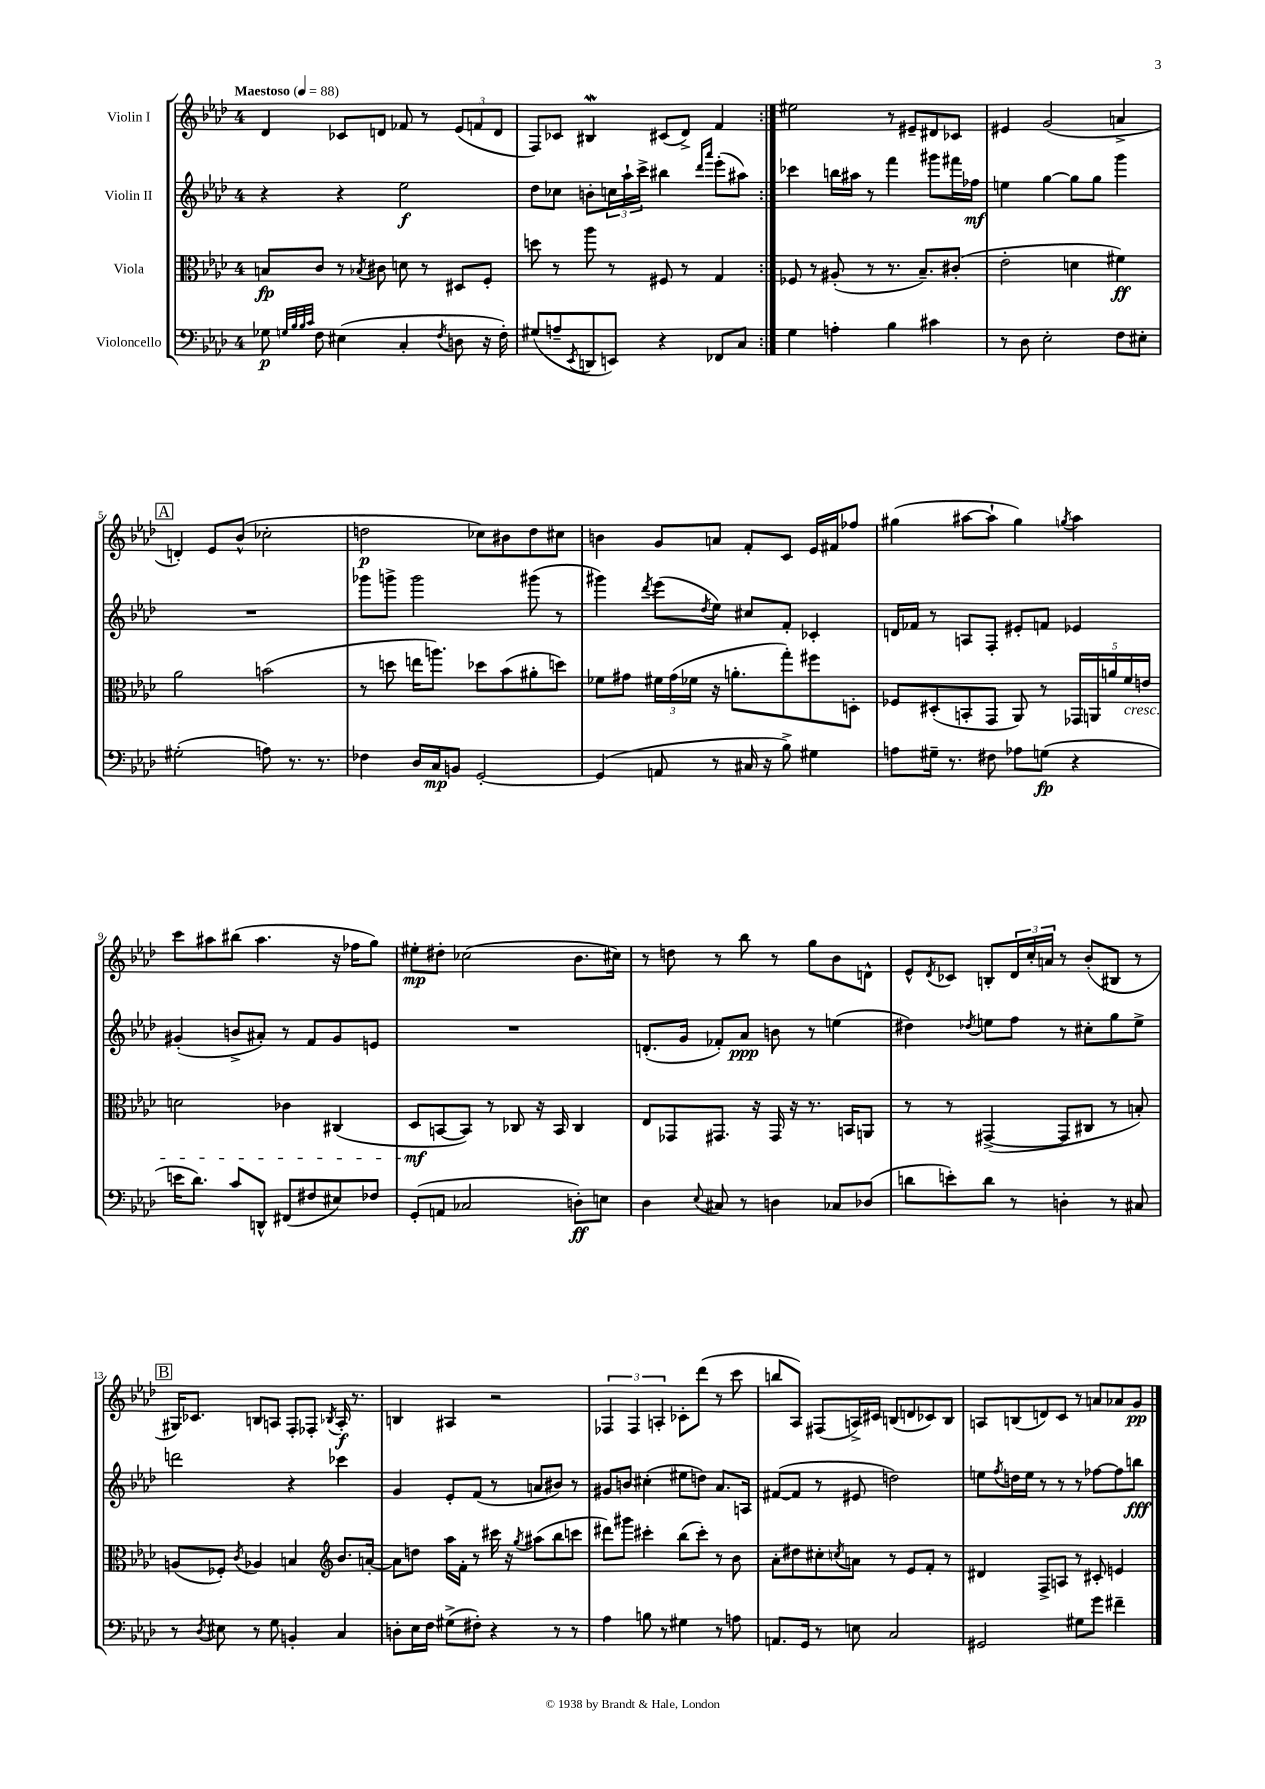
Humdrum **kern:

**kern	**kern	**kern	**kern
*staff4	*staff3	*staff2	*staff1
*clefF4	*clefC3	*clefG2	*clefG2
*k[b-e-a-d-]	*k[b-e-a-d-]	*k[b-e-a-d-]	*k[b-e-a-d-]
*M4/4	*M4/4	*M4/4	*M4/4
*MM88	*MM88	*MM88	*MM88
8G-	8B	4r	4d-
32qqG	.	.	.
32qqB-	.	.	.
32qqB-	.	.	.
32qqc	.	.	.
8F	8c	.	.
(4E#	8r	4r	8c-
.	8qB-	.	.
.	8c#	.	8d
4C'	8d	2ee-	8f-
.	8r	.	8r
8qF	.	.	.
8D	8D#	.	(12e-
.	.	.	12f
16r	8F'	.	.
.	.	.	12d
16F')	.	.	.
=	=	=	=
(8G#	8dd	8dd-	8F)
8A~	8r	8cc-	8c-
8qEE-	.	.	.
8DD	8aa-	8b'	4B#
8EE)	8r	24cc	.
.	.	24aa-`	.
.	.	24ccc^	.
4r	8F#	4bb#	(8c#
.	8r	.	8d-^)
.	.	16qqddd-	.
.	.	16qqaaa-	.
8FF-	4G	(8eee-'	4f
8C	.	8aa#)	.
=:|!	=:|!	=:|!	=:|!
4G	8F-	4ccc-	2ee#
.	8r	.	.
4A'	(8A#'	16bb	.
.	.	16aa#	.
.	8r	8r	.
4B-	8.r	4fff	8r
.	.	.	8e#~
.	8.B-~)	.	.
4c#	.	8ggg#	8d#
.	(8c#'	16fff#	8c-
.	.	16ff-	.
=	=	=	=
8r	2e-'	4ee	4e#
8D-	.	.	.
2E-'	.	[4gg	(2g
.	4d	8gg]	.
.	.	8gg	.
8F	4f#)	4ggg	4a^
8E#'	.	.	.
=	=	=	=
(2G#'	2a-	1r	4d')
.	.	.	8e-
.	.	.	(8b-^^
8A)	(2b	.	2cc-'
8.r	.	.	.
8.r	.	.	.
=	=	=	=
4F-	8r	8ggg-	2dd
.	8dd	8ggg^	.
16D-	16ee	2ggg	.
16C	8.aa)	.	.
8BB	.	.	.
[2GG'	8dd-	.	8cc-)
.	(8b-	.	8b#
.	8a#'	(8ggg#	8dd
.	8dd)	8r	8cc#
=	=	=	=
(4GG]	8f-	4ggg#)	4b
.	8g#	.	.
.	.	8qddd-	.
8AA	24f#	(8eee-	8g
.	(24g#	.	.
.	24f-	.	.
.	.	8qdd-	.
8r	16r	8ee-)	8a
.	8.a'	.	.
16C#	.	8cc#	8f'
16r	.	.	.
8B-^)	8gg')	8f'	8c
4G#	8ff#	4c-'	16e-
.	.	.	16f#
.	8D'	.	8ff-
=	=	=	=
8A	8F-	16d	(4gg#
.	.	16f-	.
16G#~	(8D#'	8r	.
8.r	.	.	.
.	8BB'	8A	[8aa#
8F#	8GG	8F'	8aa#`]
8A-	8AA-)	8e#'	4gg#)
(8G	8r	8f	.
.	.	.	8qgg
4r	20GG-	4e-	4aa#
.	20AA	.	.
.	20a	.	.
.	20f	.	.
.	20e	.	.
=	=	=	=
16e	2d	(4g#'	8ccc
8.d-)	.	.	.
.	.	.	8aa#
8c	.	8b^	(8bb#
8DD^^	.	8a#')	4.aa#
(8FF#	4c-	8r	.
8F#	.	8f	.
8E#)	(4C#	8g#	16r
.	.	.	16ff-
8F-	.	8e	8gg)
=	=	=	=
(8GG'	8D-	1r	8ee#'
8AA	[8BB	.	8dd#'
2C-	8BB])	.	(2cc-
.	8r	.	.
.	8C-	.	.
.	16r	.	.
.	16BB	.	.
8D')	4C-	.	8.b-
8E	.	.	.
.	.	.	16cc#)
=	=	=	=
4D-	8E-	(8.d'	8r
.	8GG-	.	8dd
.	.	16g	.
8qqE-	.	.	.
8C#	8.GG#	8f-')	8r
8r	.	8a-	8bb-
.	16r	.	.
4D	16GG#	8b	8r
.	16r	.	.
.	8.r	8r	8gg
8C-	.	(4ee	8b-
.	16BB	.	.
(8D-	8AA	.	8d^^
=	=	=	=
8d	8r	4dd#)	8e-^^
.	.	.	8qd-
8e')	8r	.	8c-
.	.	8qdd-	.
8d	([4GG#^	8ee	8B'
8r	.	8ff	24d-
.	.	.	24cc'
.	.	.	24a
4D'	8GG#]	8r	8r
.	8C#	8cc#'	(8b-'
8r	8r	8gg	8B#
8C#	8B')	8ee^	8r
=	=	=	=
8r	(8A	2ddd	16G#)
.	.	.	8.c-
8qD-	.	.	.
8E#	8F-')	.	.
.	8qc	.	.
8r	4A-	.	8B
8G	.	.	8A
4BB'	4B	4r	8F'
.	.	.	8F-'
*	*clefG2	*	*
.	.	.	8qB-
4C	8.b-	4ccc-	16A'
.	.	.	8.r
.	[16a'	.	.
=	=	=	=
8D'	8a]	4g	4B
16E-	8dd	.	.
16F	.	.	.
(8G#^	16aa-	8e-'	4A#
.	16f'	.	.
8F#')	8r	(8f	.
4r	16ccc#	8r	2r
.	16r	.	.
.	8qgg	.	.
.	(8aa#	8a	.
8r	8bb-	8b#)	.
8r	8ccc	8r	.
=	=	=	=
4A-	8ddd#)	8g#	6F-
.	8ggg#	8b	.
.	.	.	6F-
8B	4ccc#'	(4cc#'	.
.	.	.	6A'
8r	.	.	.
4G#	(8bb-	8ee#	8c-'
.	8ccc#')	8dd)	(8ddd-
8r	8r	8.a-	8r
8A	8b-	.	8ccc
.	.	16A	.
=	=	=	=
8.AA	8a-'	([8f#	8bb
.	8dd#	8f#]	8A-)
16GG	.	.	.
8r	8cc#'	8r	(8F#
.	8qcc	.	.
8E	8a	8e#	16A^)
.	.	.	16c#
2C	8r	2dd)	(8B
.	8e-	.	8d
.	8f'	.	8c-)
.	8r	.	8B
=	=	=	=
2GG#	4d#	8ee	8A
.	.	8qff	.
.	.	16dd	(8B
.	.	16ee	.
.	8F^	8r	8d)
.	8A	8r	8c
8G#	8r	8r	8r
8g	8c#'	[8ff-	8a
4f#~	4e	8ff-]	8a-
.	.	8bb	8g
==	==	==	==
*-	*-	*-	*-
